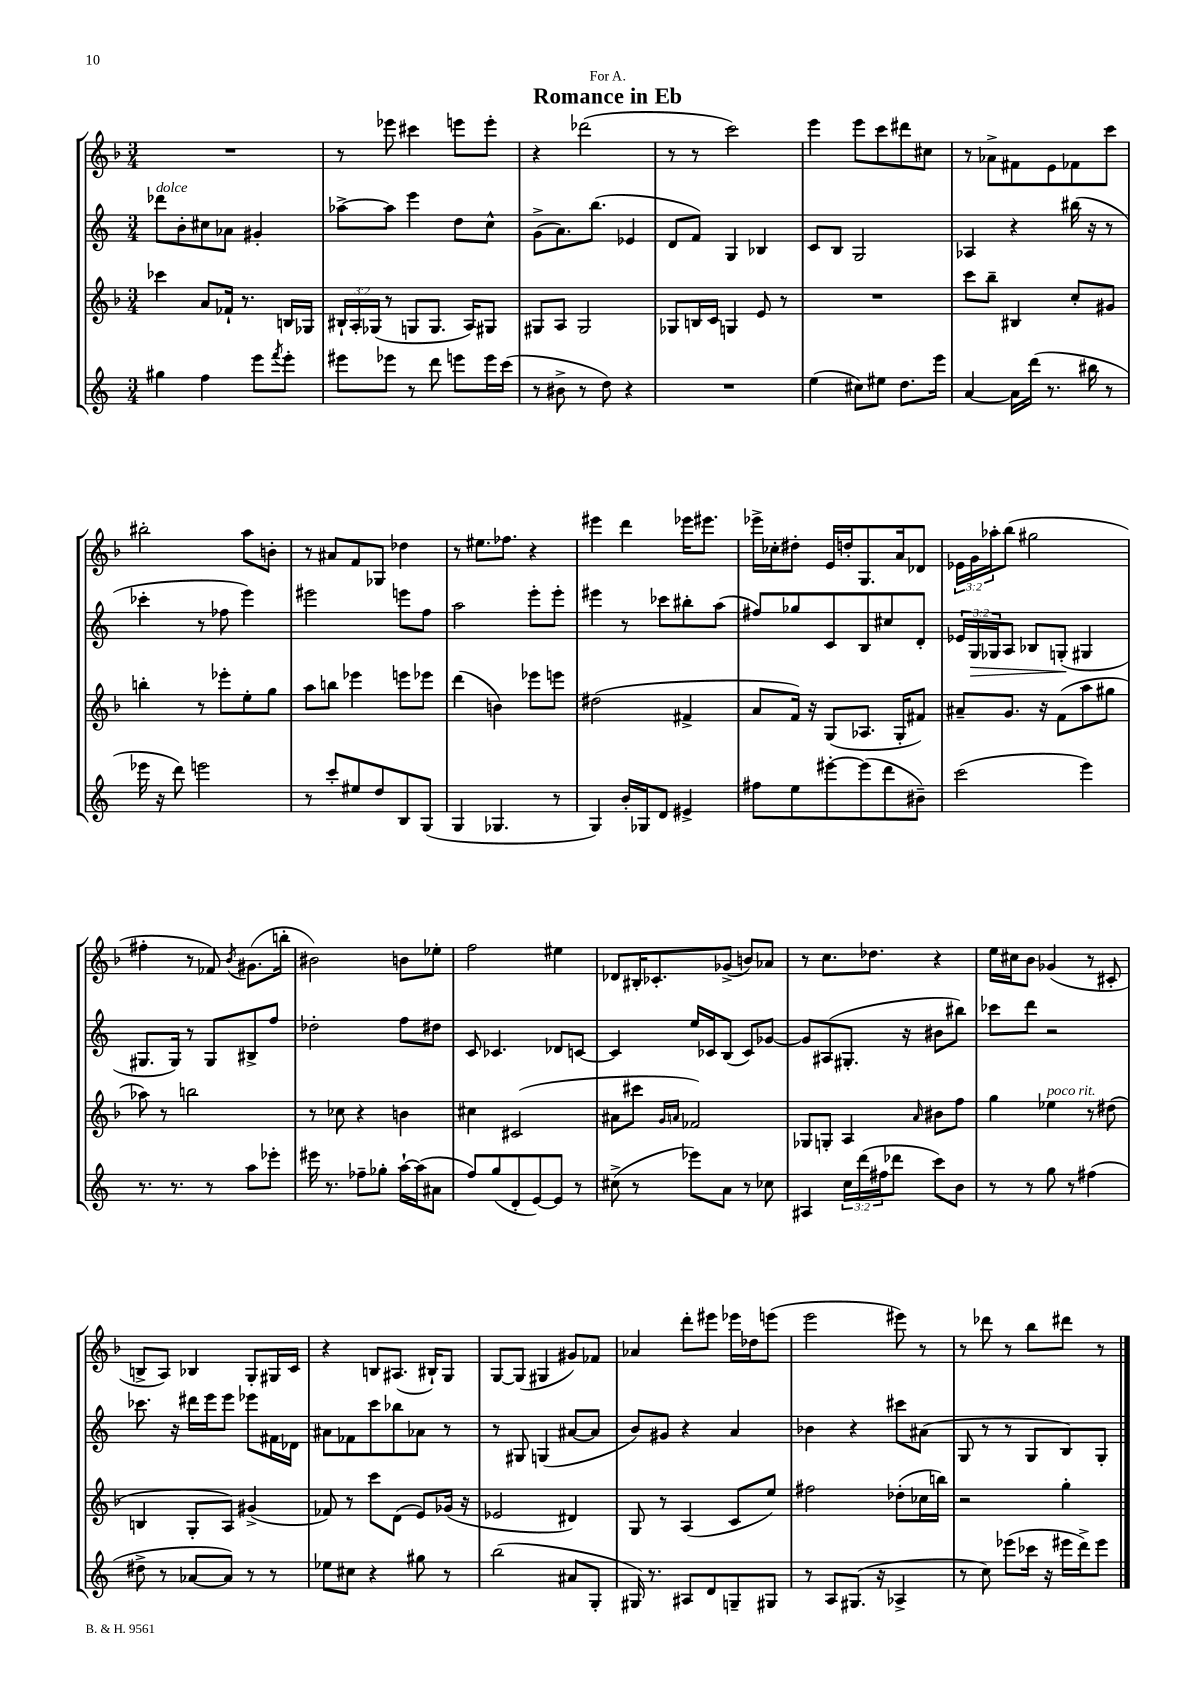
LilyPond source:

\header { title = "Romance in Eb" dedication = "For A." }
<<
\new StaffGroup <<
\new Staff = "s0" {
    \clef treble \key f \major \numericTimeSignature \time 3/4 \override Staff.TupletNumber.text = #tuplet-number::calc-fraction-text
    R2. |
    r8 ees'''8 cis'''4 e'''8 e'''8-. |
    r4 des'''2( |
    r8 r8 c'''2) |
    e'''4 e'''8 c'''8 dis'''8 cis''8 |
    r8 aes'8-> fis'8 e'8 fes'8 c'''8 |
    bis''2-. a''8 b'8-. |
    r8 ais'8 f'8 ges8 des''4 |
    r8 eis''8. fes''8. r4 |
    eis'''4 d'''4 ees'''16 eis'''8. |
    ees'''16-> ces''16-. dis''8-. e'16 d''16-. g8. a'16 des'8 |
    \tuplet 3/2 { ees'16 g'16 aes''16-. } bes''8( gis''2 |
    fis''4-. r8 fes'8) \acciaccatura { bes'8 } gis'8.( b''16-. |
    bis'2) b'8 ees''8-. |
    f''2 eis''4 |
    des'8 bis16-. ces'8.-. ges'8->( b'8) aes'8 |
    r8 c''8. des''8. r4 |
    e''16 cis''16 bes'8 ges'4( r8 cis'8-. |
    b8-> a8) bes4 g8-. gis16 c'16 |
    r4 b8 ais8.( bis16-!) g8 |
    g8~ g8( gis4 gis'8) fes'8 |
    aes'4 d'''8-. eis'''8 ees'''16 des''16 e'''8( |
    e'''2 eis'''8) r8 |
    r8 des'''8 r8 bes''8 dis'''8 r8 \bar "|." |
}
\new Staff = "s1" {
    \clef treble \key c \major \numericTimeSignature \time 3/4 \override Staff.TupletNumber.text = #tuplet-number::calc-fraction-text
    des'''8^\markup { \italic "dolce" } b'8-. cis''8 aes'8 gis'4-. |
    aes''8~-> aes''8 e'''4 d''8 c''8-^ |
    g'8->( a'8.) b''8.( ees'4 |
    d'8 f'8) g4 bes4 |
    c'8 b8 g2 |
    aes4 r4 bis''16( r16 r8 |
    ces'''4-. r8 fes''8 e'''4) |
    eis'''2 e'''8 f''8 |
    a''2 e'''8-. e'''8-. |
    eis'''4 r8 ces'''8 bis''8-. a''8( |
    fis''8) ges''8 c'8 b8 cis''8 d'8-. |
    \tuplet 3/2 { ees'16 g16\> ges16 } a8 bes8 g8-.\!( gis4 |
    gis8. gis16) r8 gis8 bis8-> f''8 |
    des''2-. f''8 dis''8 |
    c'8 ces'4. des'8 c'8~ |
    c'4 e''16 ces'16 b8( ces'8) ges'8~ |
    ges'8 ais8( gis8.-. r16 bis'8 bis''8) |
    ces'''8 d'''8 r2 |
    ces'''8. r16 dis'''16 e'''16 e'''8 ees'''8 fis'16 des'16 |
    ais'8 fes'8 c'''8 bes''8 aes'8 r8 |
    r8 gis8 g4( ais'8~ ais'8 |
    b'8) gis'8 r4 a'4 |
    bes'4 r4 cis'''8 ais'8( |
    g8 r8 r8 g8 b8) g8-. \bar "|." |
}
\new Staff = "s2" {
    \clef treble \key f \major \numericTimeSignature \time 3/4 \override Staff.TupletNumber.text = #tuplet-number::calc-fraction-text
    ces'''4 a'8 fes'16-! r8. b16 ges16 |
    \tuplet 3/2 { bis16-! a16-. ges16( } r8 g8 g8. a16) gis8 |
    gis8 a8 gis2 |
    ges8 b16 c'16 g4 e'8 r8 |
    R2. |
    c'''8 bes''8-- bis4 c''8-. gis'8 |
    b''4-. r8 ees'''8-. e''8-. g''8 |
    a''8 b''8 ees'''4 e'''8 ees'''8 |
    d'''4( b'4) ees'''8 e'''8 |
    dis''2( fis'4-> |
    a'8 f'16) r16 g8( aes8. g16-. fis'8) |
    ais'8-- g'8. r16 f'8( a''8 gis''8 |
    aes''8) r8 b''2 |
    r8 ces''8 r4 b'4 |
    cis''4 cis'2( |
    ais'8 cis'''8 \grace { g'16 a'16 } fes'2) |
    ges8 g8-. a4 \grace { a'16 } bis'8 f''8 |
    g''4 ees''4^\markup { \italic "poco rit." } r8 dis''8( |
    b4 g8-. a8) gis'4->( |
    fes'8) r8 c'''8 d'8( e'8) ges'16( r16 |
    ees'2 dis'4) |
    g8 r8 a4( c'8 e''8) |
    fis''2 des''8-.( ces''16 b''16) |
    r2 g''4-. \bar "|." |
}
\new Staff = "s3" {
    \clef treble \key c \major \numericTimeSignature \time 3/4 \override Staff.TupletNumber.text = #tuplet-number::calc-fraction-text
    gis''4 f''4 e'''8 \acciaccatura { f'''8 } e'''8-. |
    eis'''8 ees'''8 r8 d'''8 e'''8 e'''16 c'''16( |
    r8 bis'8-> r8 d''8) r4 |
    R2. |
    e''4( cis''8) eis''8 d''8. e'''16 |
    a'4~ a'16 d'''16( r8. bis''16 r8 |
    ees'''16 r16 d'''8) e'''2 |
    r8 c'''8-. eis''8 d''8 b8 g8( |
    g4 ges4. r8 |
    g4) b'16-. ges16 d'8 eis'4-> |
    fis''8 e''8 eis'''8~-. eis'''8( d'''8 bis'8--) |
    c'''2( e'''4) |
    r8. r8. r8 a''8 ees'''8-. |
    eis'''16 r8. fes''8-- ges''8-. a''16~-! a''16( ais'8 |
    f''8) g''8( d'8-. e'8~) e'8 r8 |
    cis''8->( r8 ees'''8) a'8 r8 ces''8 |
    ais4 \tuplet 3/2 { c''16 d'''16( fis''16 } des'''8 c'''8) b'8 |
    r8 r8 g''8 r8 fis''4( |
    dis''8-> r8 aes'8~ aes'8) r8 r8 |
    ees''8 cis''8 r4 gis''8 r8 |
    b''2( ais'8 g8-. |
    gis16) r8. ais8 d'8 g8-- gis8 |
    r8 a8 gis8.( r16 aes4-> |
    r8 c''8) ees'''8( ces'''16 r16 eis'''16 d'''16->) eis'''8 \bar "|." |
}
>>
>>
\layout { \context { \Score \remove "Bar_number_engraver" } }
